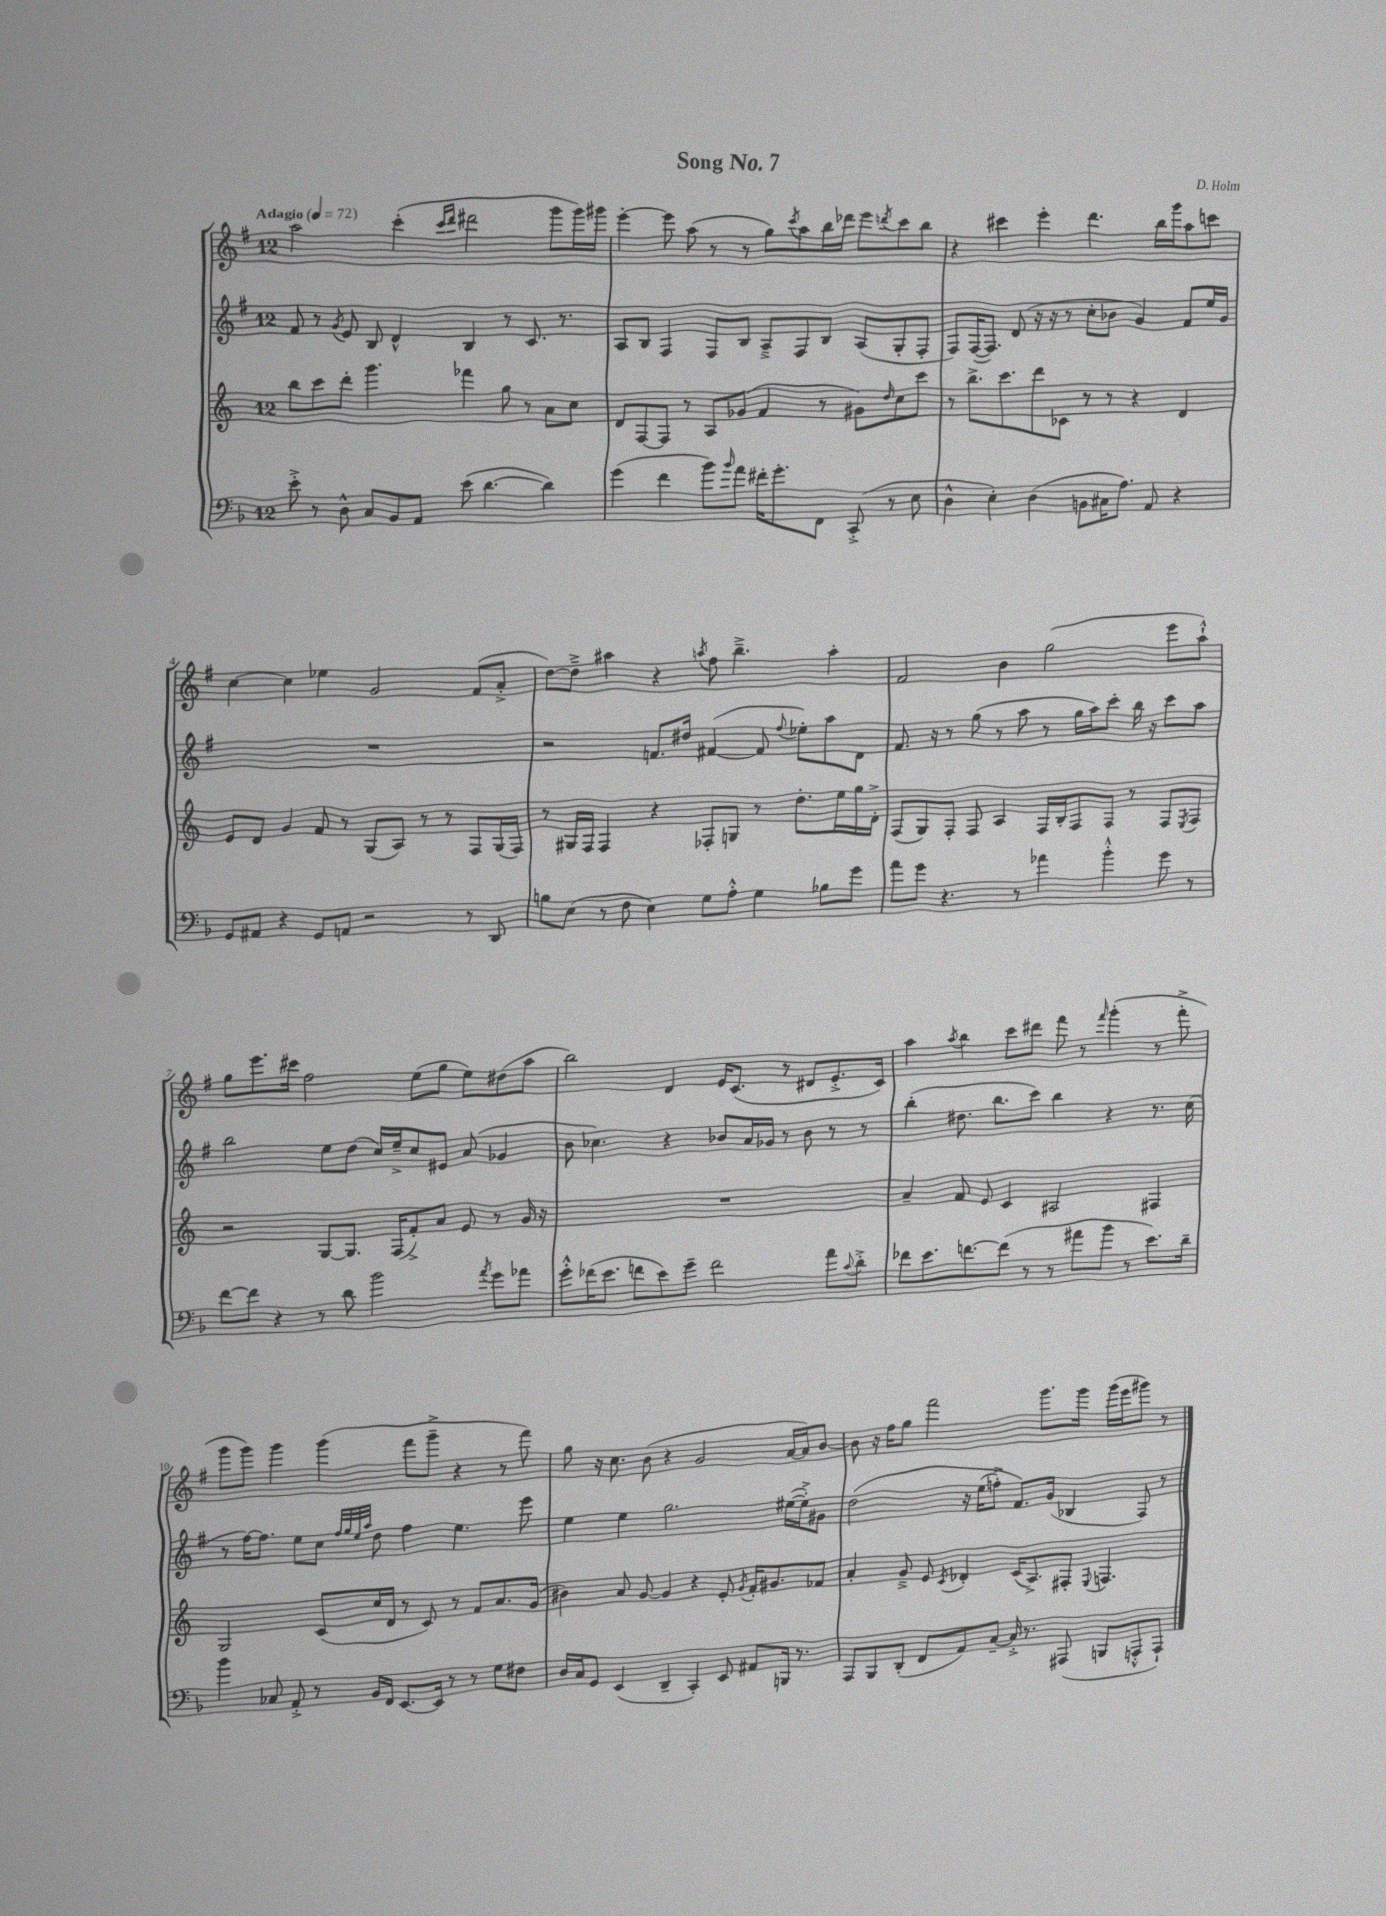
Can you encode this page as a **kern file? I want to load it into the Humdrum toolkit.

**kern	**kern	**kern	**kern
*staff4	*staff3	*staff2	*staff1
*clefF4	*clefG2	*clefG2	*clefG2
*k[b-]	*k[]	*k[f#]	*k[f#]
*M12/8	*M12/8	*M12/8	*M12/8
*MM72	*MM72	*MM72	*MM72
8e'^	8bb	8f#	2aa
8r	8ccc	8r	.
.	.	8qg	.
8D^^	8ddd'	8e	.
8C	4.ggg	8B	.
8BB-	.	4d^^	(4ccc'
8AA	.	.	.
.	.	.	16qqccc
.	.	.	16qqddd
(8e	4fff-	4B	2ddd#
[4.d	.	.	.
.	8gg	8r	.
.	8r	8.c	.
4d])	8a	.	8ggg
.	.	8.r	.
.	8cc	.	16ggg)
.	.	.	16ggg#
=	=	=	=
(4g	8d	8A	[4eee'
.	[8F	8B	.
4f	8F]	4F#	8eee]
.	8r	.	(8aa
8b-)	8A	8F#	8r
16qqb-	.	.	.
8a	(8g-	8B	8r
16f#'	4f	8A~^	8gg)
8.g'	.	.	.
.	.	.	8qccc
.	.	8F#	8aa
8FF	8r	8B	16bb
.	.	.	16ddd-
(8CC'^	8g#)	(8A	8eee
.	16qqdd	.	8qddd
8r	8cc	8G'	8ccc
8E	8ccc	8F#'	8bb
=	=	=	=
4D^^	8r	8F#)	4r
.	8.bb^	([16F#	.
.	.	8.F#])	.
4E')	.	.	4ccc#
.	8.ccc	.	.
.	.	(8d	.
(4D	8ddd	16r	4eee'
.	.	16r	.
.	8c-	8r	.
8BB	8r	8cc'	4.ddd
16C#	8r	8b-	.
8.A)	.	.	.
.	4r	4g)	.
8AA	.	.	16bb
.	.	.	16ggg
4r	4d	8f#	8aa
.	.	16ee	8ccc
.	.	16g	.
=	=	=	=
8GG	8e	1.r	[4cc
8AA#	8d	.	.
4r	4g	.	4cc]
8GG	8f	.	4ee-
8AA	8r	.	.
2r	(8G	.	2g
.	8A)	.	.
.	8r	.	.
.	8r	.	.
8r	8F	.	(8f#
8DD	(16G	.	8a'^
.	16F)	.	.
=	=	=	=
8B	8r	2r	[8dd)
(8E	16G#	.	8dd~^]
.	16F	.	.
8r	4F	.	4aa#
8F	.	.	.
4E)	4r	8.f	4r
.	.	16dd#	.
.	.	.	8qaa
8G	8F-'	([4f#	8ff#
8A'^^	8G	.	4.bb~^
4G	8r	8f#]	.
.	.	8qqff#	.
.	8.dd'	8ee-')	.
8B-	.	8aa	4aa'
.	16ee	.	.
8g	16gg	8d	.
.	16d'^	.	.
=	=	=	=
8a	(8F	8.f#	2f#
8g	8G)	.	.
.	.	16r	.
4.r	8F'	8r	.
.	8F	(8gg	.
.	4A	8r	4b
8r	.	8aa	.
4a-	16F	8r	(2gg
.	16B'	.	.
.	8F	16gg	.
.	.	16aa)	.
4b-'^^	8F	8ccc'	.
.	8r	16bb	.
.	.	16r	.
8g	8F	8ccc	8eee
.	8qE	.	.
8r	8F	8aa	8aa`^^)
=	=	=	=
[8f	2r	2bb	8gg
8f]	.	.	8.eee
4r	.	.	.
.	.	.	16ccc#
.	.	.	2ff#
8r	[8G	8ee	.
8d	8.G]	(8dd	.
2b-	.	16cc)	.
.	(16F	16ee~^	.
.	8f'^)	8cc	(8ee
.	8a	8e#	8gg
.	8e	(8a	8ee)
8qa	.	.	.
8g	8r	4g-	(8dd#
8a-	16g	.	8aa
.	16r	.	.
=	=	=	=
8g'^^	1.r	8b	2bb)
(16f-	.	4.cc-)	.
8.e	.	.	.
8f	.	.	.
8e)	.	4r	4d
8g~	.	.	.
2f	.	8b-	16e
.	.	.	(8.c
.	.	16a	.
.	.	16g-	.
.	.	8r	8r
.	.	8b-	8d#
8a	.	8r	8.e'^
8qqc	.	.	.
8d'^	.	8r	.
.	.	.	16c)
=	=	=	=
8f-	4a~	(4bb'	4aa
8.e	.	.	.
.	.	.	8qaa
.	8f	8.dd#	4bb
[8.f	.	.	.
.	8e	.	.
.	.	8.bb	.
(8f]	4c	.	8ccc
8r	.	8ccc)	8ddd#
8r	2A#	4bb	8fff#
8a#	.	.	8r
.	.	.	16qqfff#
8b-	.	4r	(4ggg'
8r	.	.	.
8.e)	4F#	8.r	8r
.	.	.	8fff#'^
16d~	.	(16cc	.
=	=	=	=
4b-	2G	8r	8ggg
.	.	[16ff#)	8ggg)
.	.	8.ff#]	.
8C-	.	.	4ggg
8AA'^	.	8ee	.
8r	(8c	8cc	(4ggg
.	.	32qqff#	.
.	.	32qqgg	.
.	.	32qqee	.
.	.	32qqaa	.
16BB-	16cc	8dd	.
16FF	16d	.	.
[8.EE	8r	4ff#	8fff#
.	8c)	.	8ggg~^
16EE]	.	.	.
8r	8r	4.ee	4r
8r	8f	.	.
8G	8.a	.	8r
8F#	.	8eee	8fff#)
.	(16g	.	.
=	=	=	=
16D	4b#)	4ee	8gg
16C	.	.	.
8GG	.	.	16r
.	.	.	8.cc
(4EE	8a	4ee	.
.	[8g	.	(8b
4DD~	4g]	2.gg	4r
4CC')	4r	.	2g
8EE	8e'	.	.
.	8qg	.	.
8AA#	16f'	.	.
.	8.g#	.	.
16BBB	.	([16ee#	[16a
8.r	.	16ee#'^])	16a])
.	8f-	8g#	[8b
=	=	=	=
8AAA	4a'	&(2dd	8b]
8BBB-	.	.	16r
.	.	.	16ff#
(8DD'	8g~^	.	8gg
8FF	8e	.	2fff#
.	8qc	.	.
8AA)	4d-'	16r	.
.	.	(16ee	.
[8C~	.	8ff'^)	.
16C'^]	(16c	8.f#&)	.
8.r	8.A^)	.	.
.	.	.	8.ggg
.	.	(16g	.
(8AAA#	8F#'	4B-	.
.	.	.	16ggg
.	8qqE	.	.
8BBB	4.F	.	(16ggg
.	.	.	16eee
8AAA'^^	.	8F#)	8ggg#)
8AAA`)	.	8r	8r
==	==	==	==
*-	*-	*-	*-
